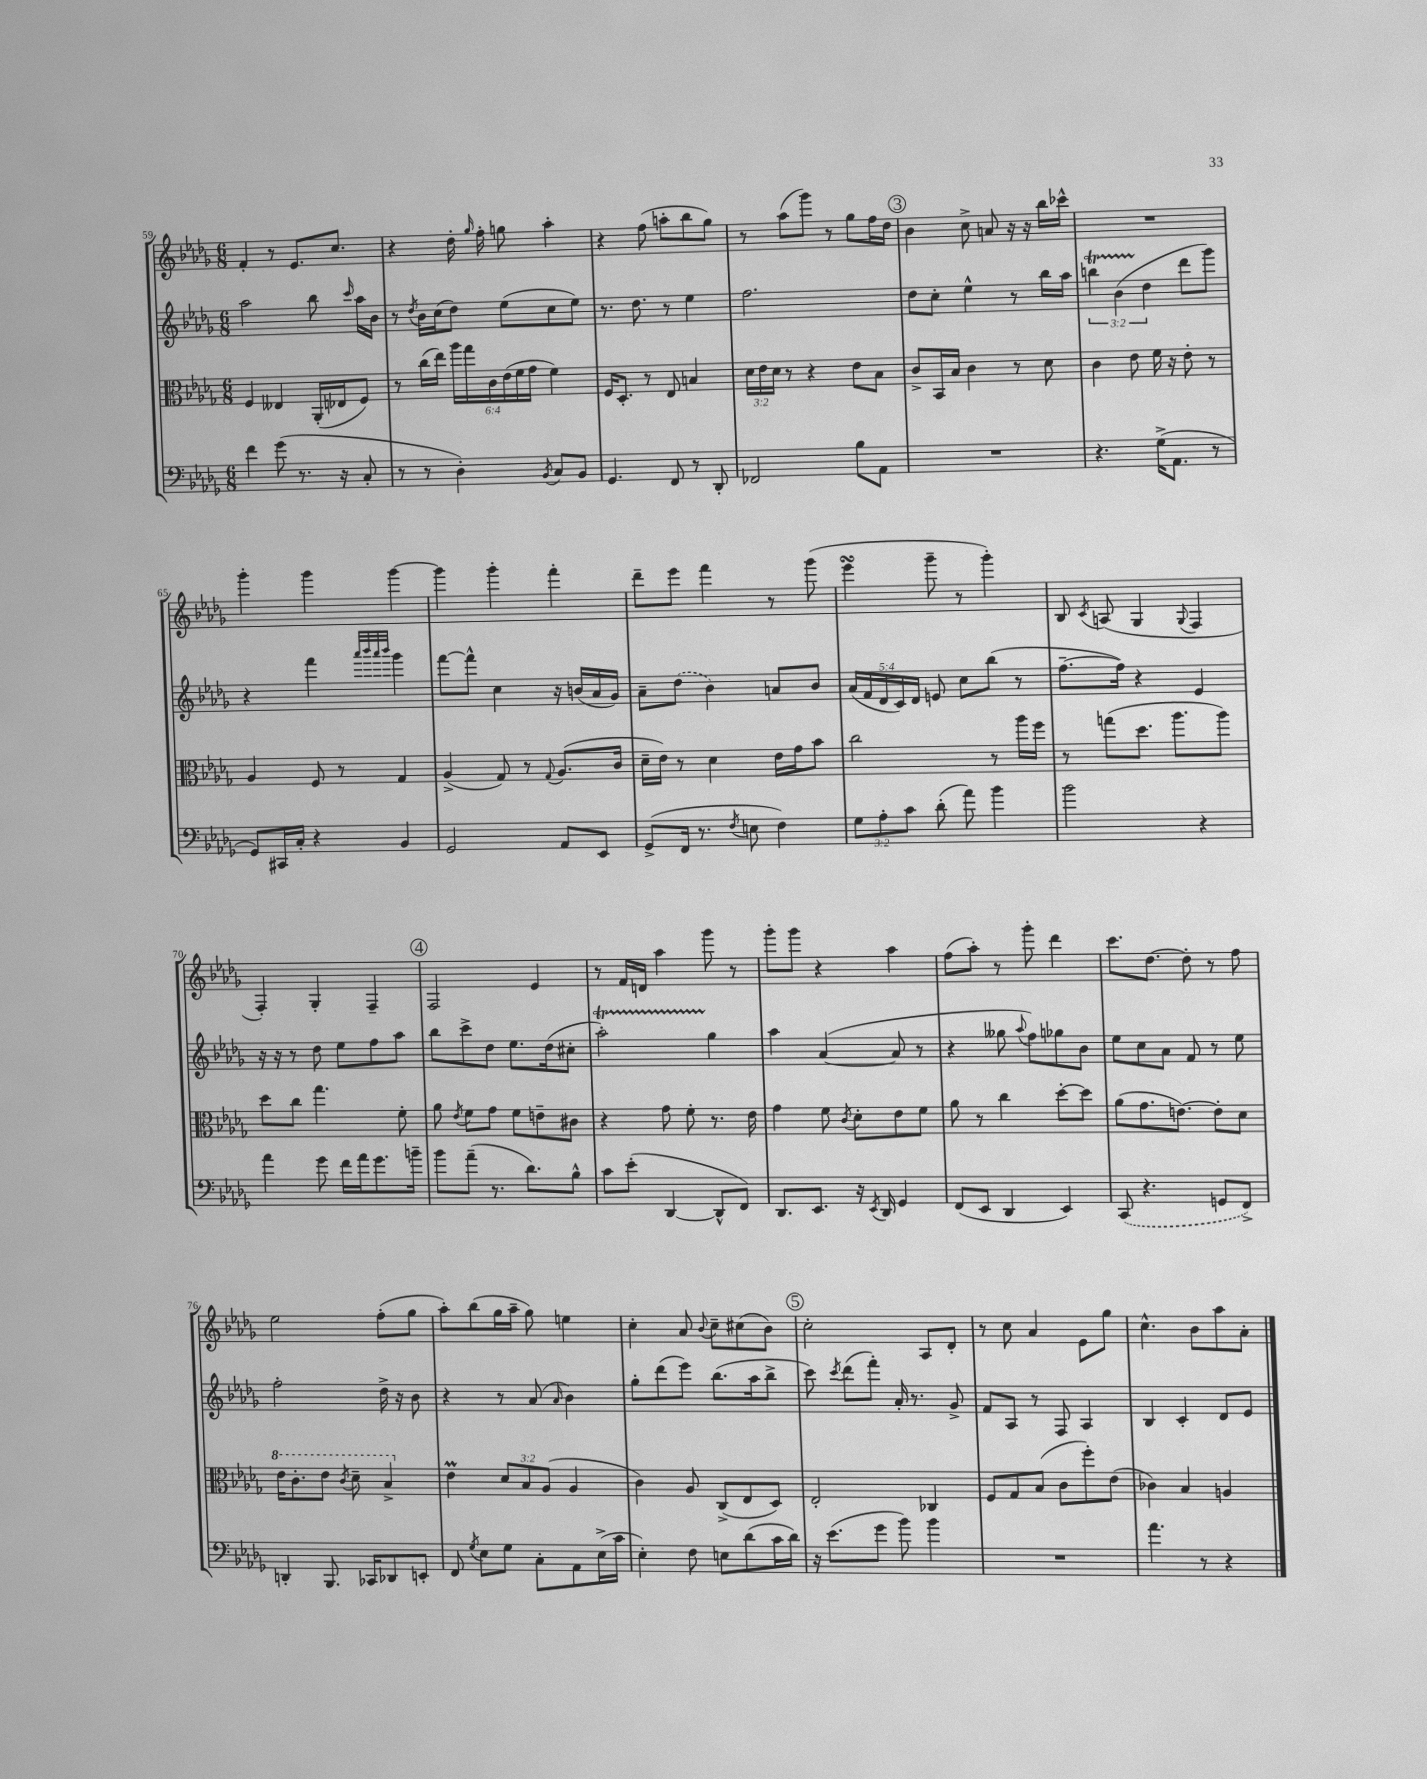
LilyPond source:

<<
\new StaffGroup <<
\new Staff = "s0" {
    \clef treble \key des \major \numericTimeSignature \time 6/8
    \autoBeamOff f'4-. r8 ees'8.[ c''8.] |
    r4 des''16-. \grace { ges''16 } f''16-. g''8 aes''4-. |
    r4 f''8( a''8[-. bes''8 ges''8]) |
    r8 aes''8[( ges'''8]) r8 ges''8[ f''16 des''16] |
    \mark \markup { \circle "3" } bes'4 c''8-> a'8 r16 r16 bes''16[ ces'''16]-^ |
    R2. |
    ges'''4-. ges'''4 ges'''4~ |
    ges'''4 ges'''4-. f'''4-. |
    des'''8[-- ees'''8] f'''4 r8 ges'''8( |
    ees'''4\turn ges'''8-- r8 ges'''4-.) |
    bes8 \acciaccatura { c'8 } a8( ges4 \appoggiatura { ges8 } f4 |
    f4-.) ges4-. f4-- |
    \mark \markup { \circle "4" } f2 ees'4 |
    r8 f'16[ d'16] aes''4 ges'''8 r8 |
    ges'''8[-. ges'''8] r4 aes''4 |
    f''8[( aes''8]-.) r8 ges'''8-. des'''4 |
    c'''8.[ des''8.]~ des''8-. r8 f''8 |
    ees''2 f''8[-.( ges''8] |
    aes''8[-.) bes''8( ges''16 aes''16]-- ges''8) e''4 |
    c''4-. aes'8 \appoggiatura { bes'8 } c''8[-- cis''8( bes'8]) |
    \mark \markup { \circle "5" } c''2-. aes8[ des'8]-. |
    r8 c''8 aes'4 ees'8[ ges''8] |
    c''4.-^ bes'8[ aes''8 aes'8]-. \bar "|." |
}
\new Staff = "s1" {
    \clef treble \key des \major \numericTimeSignature \time 6/8 \override Staff.TupletNumber.text = #tuplet-number::calc-fraction-text
    \autoBeamOff aes''2 bes''8 \grace { c'''16 } aes''16[ bes'16] |
    r8 \acciaccatura { des''8 } bes'16[ c''16( des''8]) ees''8[( c''8 ees''8]) |
    r8. des''8. r8 ees''4 |
    f''2. |
    \mark \markup { \circle "3" } des''8[ c''8]-. ees''4-^ r8 bes''16[ aes''16] |
    \tuplet 3/2 { b''4\startTrillSpan bes'4( des''4\stopTrillSpan } des'''8[ ges'''8]) |
    r4 f'''4 \grace { aes'''32[ bes'''32 aes'''32 bes'''32] } ges'''4 |
    f'''8[~ f'''8]-^ c''4 r16 b'16[( aes'16 ges'16]) |
    aes'8[-- \once \slurDashed des''8]( bes'4) a'8[ bes'8] |
    \tuplet 5/4 { aes'16[( f'16 des'16 c'16) des'16] } e'8 c''8[ bes''8]( r8 |
    f''8.[~-- f''16]) r4 ees'4 |
    r16 r16 r8 des''8 ees''8[ f''8 aes''8] |
    \mark \markup { \circle "4" } bes''8[ c'''8-> des''8] ees''8.[ des''16( cis''8]-. |
    aes''2-.\startTrillSpan) ges''4\stopTrillSpan |
    aes''4 aes'4~( aes'8 r8 |
    r4 geses''8 \appoggiatura { aes''8 } f''8[) ges''8 bes'8] |
    ees''8[ c''8 aes'8] f'8 r8 ees''8 |
    f''2-. des''16-> r16 bes'8 |
    r4 r8 aes'8( \grace { aes'16 } bes'4) |
    ges''8[-. des'''8( ees'''8]) bes''8.[( aes''16 bes''8]-> |
    \mark \markup { \circle "5" } c'''8) \acciaccatura { c'''8 } des'''8[( f'''8]-.) aes'16-. r8. ges'8-> |
    f'8[ aes8] r8 f8 aes4 |
    bes4 c'4-. des'8[ ees'8] \bar "|." |
}
\new Staff = "s2" {
    \clef alto \key des \major \numericTimeSignature \time 6/8 \override Staff.TupletNumber.text = #tuplet-number::calc-fraction-text
    \autoBeamOff f4 eeses4 aes,16[-.( ees16 f8]) |
    r8 c''16[( ees''16]) \tuplet 6/4 { aes''16[ ges''16 c'16 ees'16( f'16 ges'16] } f'4) |
    f16[ des8.]-. r8 ees8 b4 |
    \tuplet 3/2 { des'16[ ees'16 des'16] } r8 r4 ees'8[ bes8] |
    \mark \markup { \circle "3" } c'8[-> bes,16 bes16] c'4 r8 des'8 |
    c'4 ees'8 f'16 r16 ees'8-. r8 |
    aes4 f8 r8 ges4 |
    aes4->( ges8) r8 \appoggiatura { ges8 } aes8.[( c'16] |
    des'16[-- ees'16]) r8 des'4 ees'16[ ges'16 bes'8] |
    c''2 r8 aes''16[ f''16] |
    r8 g''8[( des''8.] aes''8.[ aes''8]) |
    des''8[ c''8] ges''4. f'8-. |
    \mark \markup { \circle "4" } aes'8 \acciaccatura { ees'8 } f'8[ ges'8] f'8[ e'8-- cis'8] |
    r4 ges'8 f'8-. r8. ees'16 |
    ges'4 f'8 \acciaccatura { c'8 } des'8[-. ees'8 f'8] |
    aes'8 r8 c''4 des''8[~-. des''8] |
    aes'8[( ges'8. e'8.]~) e'8[-. des'8] |
    \ottava #1 ees''16[ c''8.-. ees''8] \acciaccatura { c''8 } des''8-- bes'4-> \ottava #0 |
    ees'4\prall \tuplet 3/2 { des'8[ bes8 aes8]( } aes4 |
    c'4) aes8 c8[->( ees8 des8]) |
    \mark \markup { \circle "5" } ees2-. ces4 |
    f8[ ges8 bes8]( c'8[ f''8-.) ees'8]( |
    ces'4) bes4 a4 \bar "|." |
}
\new Staff = "s3" {
    \clef bass \key des \major \numericTimeSignature \time 6/8 \override Staff.TupletNumber.text = #tuplet-number::calc-fraction-text
    \autoBeamOff f'4 ges'8( r8. r16 c8-. |
    r8 r8 des4-.) \acciaccatura { bes,8 } c8[ bes,8] |
    ges,4. f,8 r8 des,8-. |
    fes,2 bes8[ aes,8] |
    \mark \markup { \circle "3" } R2. |
    r4. ges16[->( aes,8.] r8 |
    ges,8[) cis,16 c16]-. r4 bes,4 |
    ges,2 aes,8[ ees,8] |
    ges,8[->( f,16] r8. \acciaccatura { f8 } e8 f4) |
    \tuplet 3/2 { ges8[ aes8-. c'8] } des'8-.( aes'8) bes'4 |
    bes'2 r4 |
    aes'4 ges'8 f'16[ aes'16 ges'8. b'16]-- |
    \mark \markup { \circle "4" } bes'8[ aes'8]--( r8. des'8.[) bes8]-^ |
    c'8[ ees'8]-.( des,4~ des,8[-^ f,8]) |
    des,8.[ ees,8.] r16 \acciaccatura { ees,8 } des,16 ges,4 |
    f,8[( ees,8] des,4 ees,4) |
    \once \slurDashed c,8( r4. g,8[ f,8]->) |
    d,4-. bes,,8. ces,16[ des,8 e,8]-. |
    f,8 \acciaccatura { ges8 } ees8[ ges8] c8[-. aes,8 ees16->( c'16] |
    ees4-.) f8 e8[ des'8( c'16 des'16]) |
    \mark \markup { \circle "5" } r16 ees'8.[( ges'8] bes'8) bes'4 |
    R2. |
    aes'4. r8 r4 \bar "|." |
}
>>
>>
\layout { \context { \Score currentBarNumber = #59 } }
